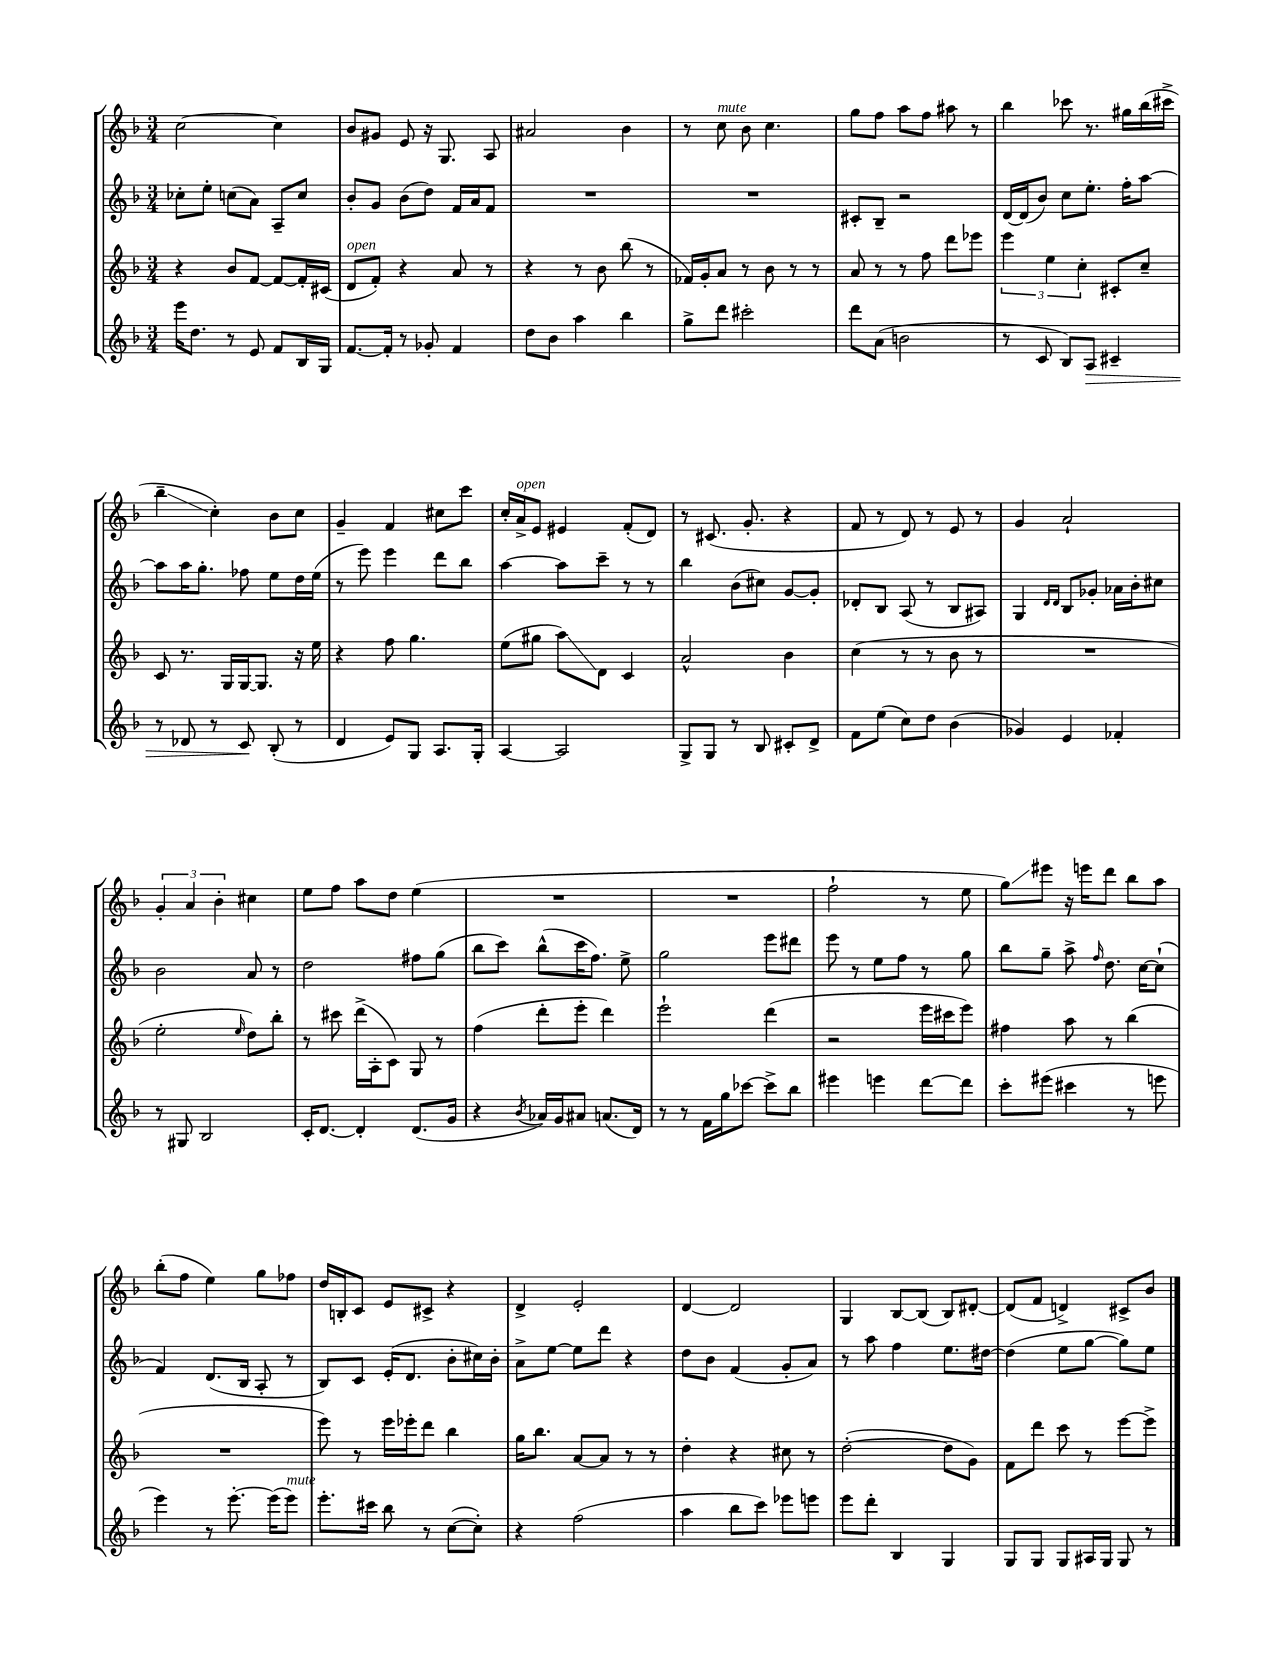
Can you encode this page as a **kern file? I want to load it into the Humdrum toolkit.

**kern	**kern	**kern	**kern
*staff4	*staff3	*staff2	*staff1
*clefG2	*clefG2	*clefG2	*clefG2
*k[b-]	*k[b-]	*k[b-]	*k[b-]
*M3/4	*M3/4	*M3/4	*M3/4
16eee\LK	4r	8cc-'\L	[2cc\
8.dd\J	.	.	.
.	.	8ee'\J	.
8r	8b-/L	(8cc\L	.
8e/	[8f/J	8a\J)	.
8f/L	8f/_L	8A~/L	4cc\]
16B-/L	16f'/]L	8cc/J	.
16G/JJ	(16c#/JJ	.	.
=	=	=	=
[8.f/L	8d/L	8b-'/L	8b-/L
.	8f'/J)	8g/J	8g#/J
16f'/]Jk	.	.	.
8r	4r	(8b-\L	8e/
8g-'/	.	8dd\J)	16r
.	.	.	8.G/
4f/	8a/	16f/LL	.
.	.	16a/J	.
.	8r	8f/J	8A/
=	=	=	=
8dd\L	4r	2.r	2a#/
8b-\J	.	.	.
4aa\	8r	.	.
.	8b-\	.	.
4bb-\	(8bb-\	.	4b-\
.	8r	.	.
=	=	=	=
8gg^\L	16f-/LL)	2.r	8r
.	16g'/J	.	.
8ddd\J	8a/J	.	8cc\
2ccc#'\	8r	.	8b-\
.	8b-\	.	4.cc\
.	8r	.	.
.	8r	.	.
=	=	=	=
8ddd\L	8a/	8c#'/L	8gg\L
(8a\J	8r	8B-~/J	8ff\J
2b\	8r	2r	8aa\L
.	8ff\	.	8ff\J
.	8ddd\L	.	8aa#\
.	8eee-\J	.	8r
=	=	=	=
8r	6eee\	[16d/LL	4bb-\
.	.	(16d/]J	.
8c/	.	8b-/J)	.
.	6ee\	.	.
8B-/L)	.	8cc\L	8ccc-\
.	6cc'\	.	.
8A/J	.	8.ee'\J	8.r
4c#~/	8c#'/L	.	.
.	.	16ff'\LK	16gg#\LL
.	8cc~/J	[8aa\J	(16bb-\
.	.	.	16ccc#^\JJ
=	=	=	=
8r	8c/	8aa\]L	4bb-~\
8d-/	8.r	16aa\K	.
.	.	8.gg'\J	.
8r	.	.	4cc'\)
.	16G/LL	.	.
8c/	[16G/J	8ff-\	.
.	8.G/]J	.	.
(8B-'/	.	8ee\L	8b-\L
8r	16r	16dd\L	8cc\J
.	16ee\	(16ee\JJ	.
=	=	=	=
4d/	4r	8r	4g~/
.	.	8eee\)	.
8e/L)	8ff\	4eee\	4f/
8G/J	4.gg\	.	.
8.A/L	.	8ddd\L	8cc#\L
.	.	8bb-\J	8ccc\J
16G'/Jk	.	.	.
=	=	=	=
[4A/	(8ee\L	[4aa\	16cc'/LL
.	.	.	16a^/J
.	8gg#\J	.	8e/J
2A/]	8aa\L)	8aa\]L	4e#/
.	8d\J	8ccc~\J	.
.	4c/	8r	(8f'/L
.	.	8r	8d/J)
=	=	=	=
8G^/L	2a^^/	4bb-\	8r
8G/J	.	.	(8.c#/
8r	.	(8b-\L	.
.	.	.	8.g'/
8B-/	.	8cc#\J)	.
8c#'/L	4b-\	[8g/L	4r
8d^/J	.	8g'/]J	.
=	=	=	=
8f\L	(4cc\	8d-'/L	8f/
(8ee\J	.	8B-/J	8r
8cc\L)	8r	(8A/	8d/)
8dd\J	8r	8r	8r
(4b-\	8b-\	8B-/L	8e/
.	8r	8A#/J)	8r
=	=	=	=
4g-/)	2.r	4G/	4g/
.	.	16qqd/LL	.
.	.	16qqd/JJ	.
4e/	.	8B-/L	2a`/
.	.	8g-'/J	.
4f-'/	.	16a-\LL	.
.	.	16b-'\J	.
.	.	8cc#\J	.
=	=	=	=
8r	2ee'\	2b-\	6g'/
8G#/	.	.	.
.	.	.	6a/
2B-/	.	.	.
.	.	.	6b-'\
.	16qqee/	.	.
.	8dd\L)	8a/	4cc#\
.	8bb-'\J	8r	.
=	=	=	=
16c'/LK	8r	2dd\	8ee\L
[8.d/J	.	.	.
.	8ccc#\	.	8ff\J
4d'/]	(16ddd^\LL	.	8aa\L
.	16A'\J	.	.
.	8c\J)	.	8dd\J
(8.d/L	8G/	8ff#\L	(4ee\
.	8r	(8gg\J	.
16g/Jk	.	.	.
=	=	=	=
4r	(4ff\	8bb-\L	2.r
.	.	8ccc\J)	.
8qb-/	.	.	.
16a-/LL)	8ddd'\L	(8bb-^^\L	.
16g/J	.	.	.
8a#/J	8eee'\J	16ccc\K	.
.	.	8.ff\J)	.
(8.a/L	4ddd\)	.	.
.	.	8ee^\	.
16d/Jk)	.	.	.
=	=	=	=
8r	2eee`\	2gg\	2.r
8r	.	.	.
16f\LL	.	.	.
16gg\J	.	.	.
[8ccc-\J	.	.	.
8ccc-^\]L	(4ddd\	8eee\L	.
8bb-\J	.	8ddd#\J	.
=	=	=	=
4eee#\	2r	8eee\	2ff`\
.	.	8r	.
4eee\	.	8ee\L	.
.	.	8ff\J	.
[8ddd\L	16eee\LL	8r	8r
.	16ccc#\J	.	.
8ddd\]J	8eee\J)	8gg\	8ee\
=	=	=	=
8ccc'\L	4ff#\	8bb-\L	8gg\L)
(8eee#\J	.	8gg~\J	8eee#\J
4ccc#\	8aa\	8aa^\	16r
.	.	.	16eee\LK
.	.	16qqff/	.
.	8r	8.dd\	8ddd\J
8r	(4bb-\	.	8bb-\L
.	.	[16cc\LK	.
8eee\	.	(8cc`\]J	8aa\J
=	=	=	=
4eee\)	2.r	4f/)	(8bb-'\L
.	.	.	8ff\J
8r	.	(8.d/L	4ee\)
[8.eee'\	.	.	.
.	.	16B-/Jk	.
.	.	8A'/	8gg\L
(16eee\]LK	.	.	.
8eee\J)	.	8r	8ff-\J
=	=	=	=
8.eee'\L	8eee\)	8B-/L)	16dd/LL
.	.	.	16B'/J
.	8r	8c/J	8c/J
16ccc#\Jk	.	.	.
8bb-\	16eee\LL	(16e'/LK	8e/L
.	16eee-'\J	8.d/J	.
8r	8ddd\J	.	8c#^/J
([8cc\L	4bb-\	8b-'\L	4r
8cc'\]J)	.	16cc#\L)	.
.	.	16b-'\JJ	.
=	=	=	=
4r	16gg\LK	8a^\L	4d^/
.	8.bb-\J	.	.
.	.	[8ee\J	.
(2ff\	[8a/L	8ee\]L	2e'/
.	8a/]J	8ddd\J	.
.	8r	4r	.
.	8r	.	.
=	=	=	=
4aa\	4dd'\	8dd\L	[4d/
.	.	8b-\J	.
8bb-\L	4r	(4f/	2d/]
8ccc\J)	.	.	.
8eee-\L	8cc#\	8g'/L	.
8eee\J	8r	8a/J)	.
=	=	=	=
8eee\L	([2dd'\	8r	4G/
8ddd'\J	.	8aa\	.
4B-/	.	4ff\	[8B-/L
.	.	.	(8B-/]J
4G/	8dd\]L	8.ee\L	8B-/L)
.	8g\J)	.	[8d#'/J
.	.	[16dd#\Jk	.
=	=	=	=
8G/L	8f\L	(4dd#\]	(8d#/]L
8G/J	8ddd\J	.	8f/J
8G/L	8ccc\	8ee\L	4d^/)
16A#/L	8r	[8gg\J	.
16G/JJ	.	.	.
8G/	[8eee\L	8gg\]L)	8c#^/L
8r	8eee^\]J	8ee\J	8b-/J
==	==	==	==
*-	*-	*-	*-
